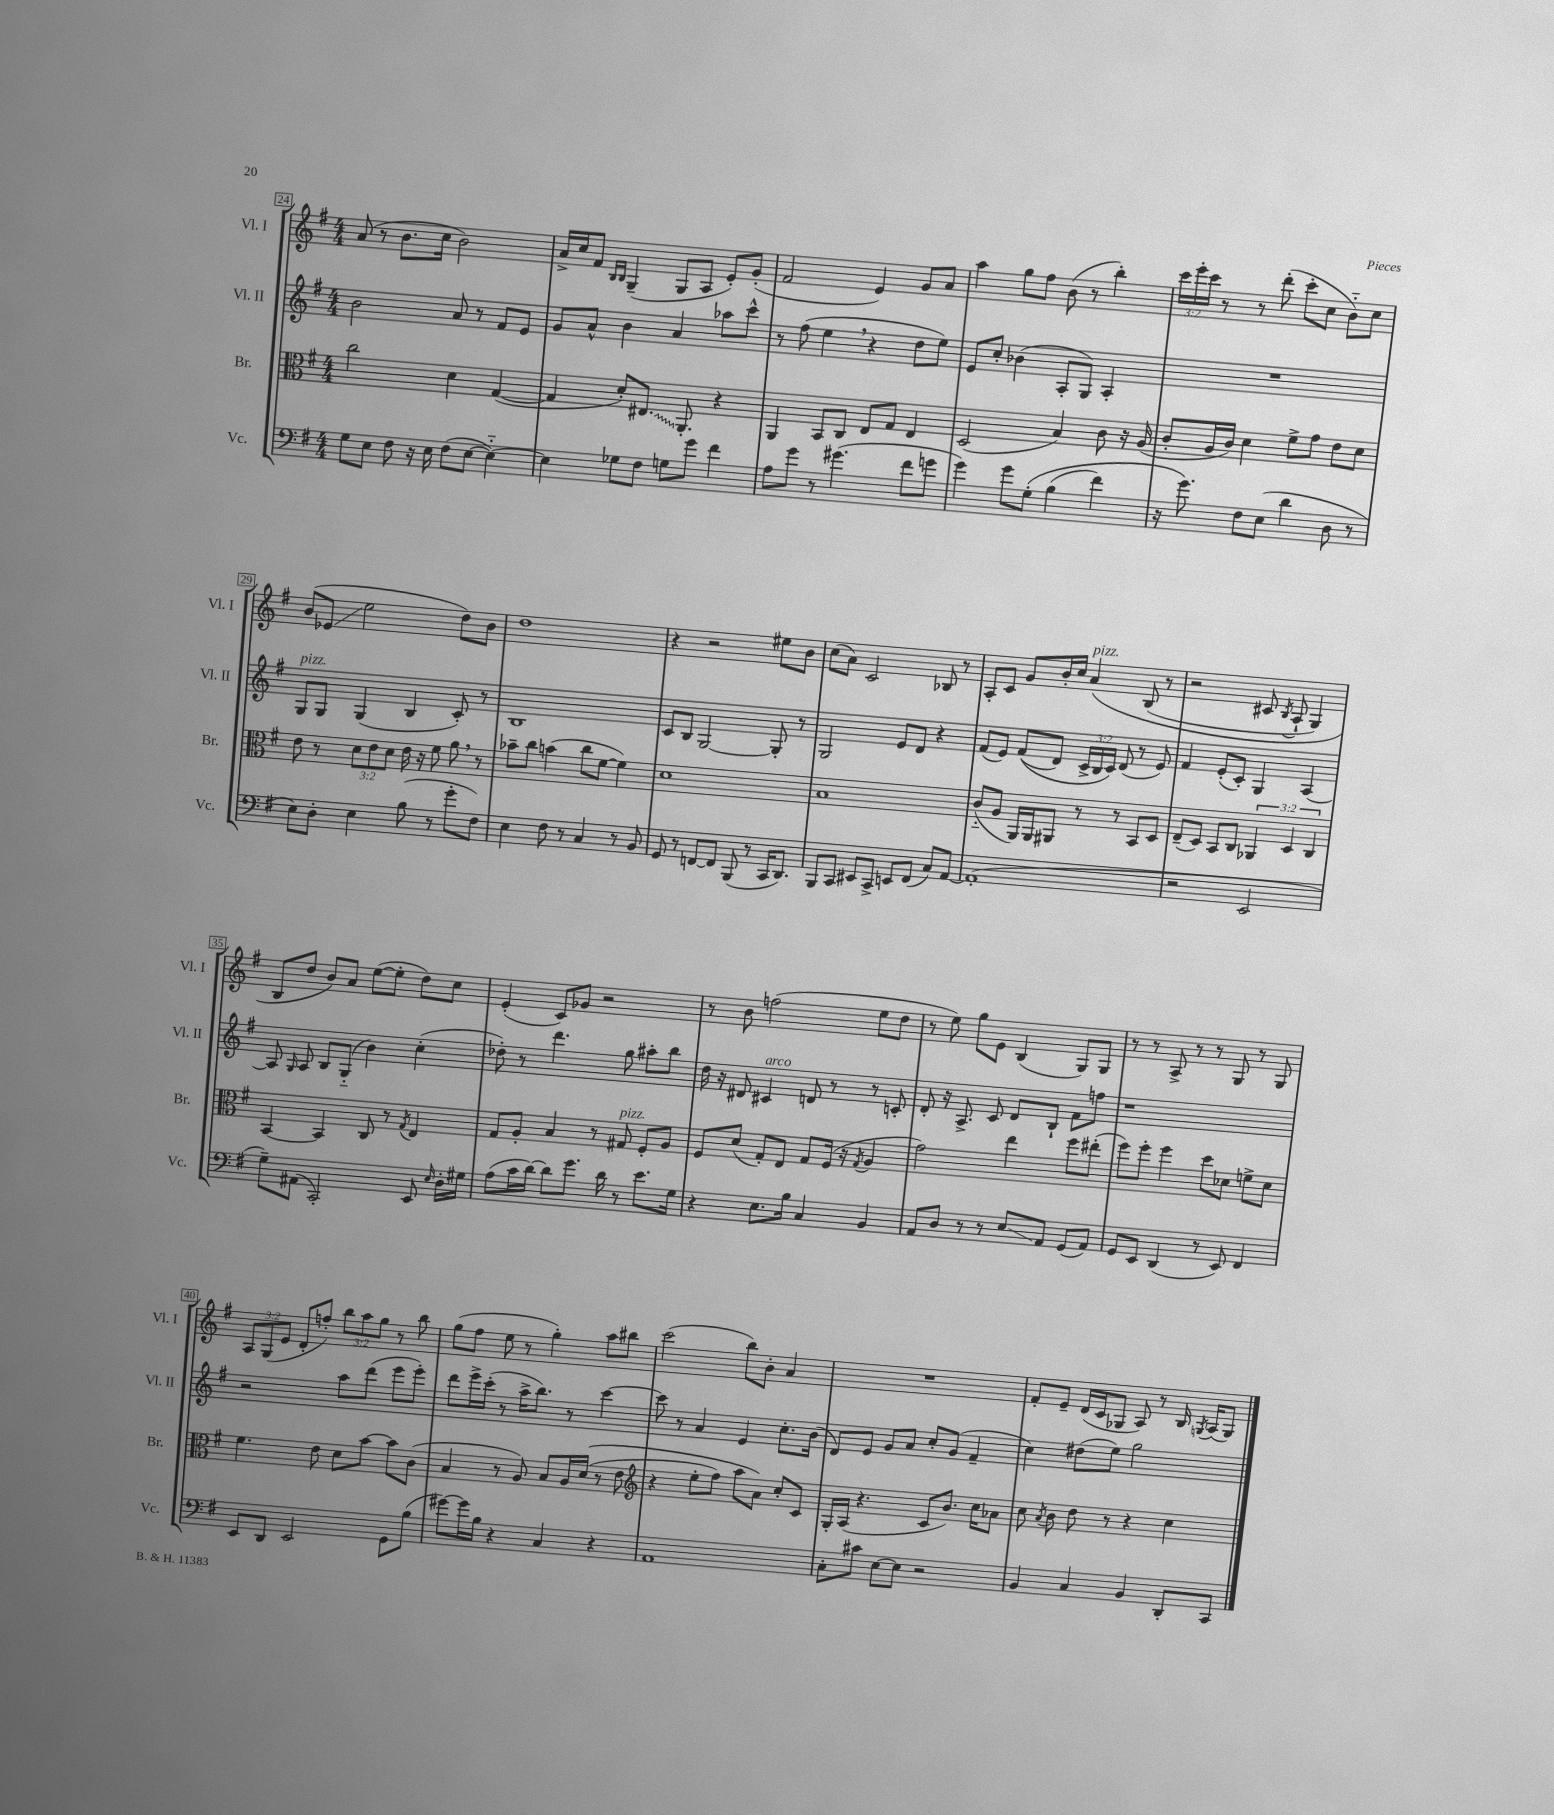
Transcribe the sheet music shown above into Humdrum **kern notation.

**kern	**kern	**kern	**kern
*staff4	*staff3	*staff2	*staff1
*clefF4	*clefC3	*clefG2	*clefG2
*k[f#]	*k[f#]	*k[f#]	*k[f#]
*M4/4	*M4/4	*M4/4	*M4/4
8G	2cc	2b	(8a
8E	.	.	8r
8F#	.	.	8.b
16r	.	.	.
16E	.	.	16cc
(8F#	4d	8a	2b)
[8E	.	8r	.
4E'~_)	([4G	8f#	.
.	.	8e	.
=	=	=	=
4E]	4G]	8g	16a^
.	.	.	16cc
.	.	8a^^	8f#
.	.	.	16qqB
.	.	.	16qqB
8G-	8d')	4b	(4G~
8F#	8.E#	.	.
8G	.	4a	8G
.	8.AA'	.	.
8g	.	.	8A
4f#	4r	8aa-	8e')
.	.	8ccc^^	(8g'
=	=	=	=
8A	4AA	8r	2f#
8g	.	(8ff#	.
8r	8BB	4ee	.
(4.g#	8C	.	.
.	8E	4r	4e)
.	8G	.	.
8f#	4E	8dd	8g
8g	.	8ee)	8a
=	=	=	=
4g)	(2D	8e	4aa
.	.	8cc'	.
8g	.	(4b-	8gg
&(8G'	.	.	8ff#
(4B	4B)	8A'	(8b
.	.	8G)	8r
4f#)	8c	4A'	4bb')
.	16r	.	.
.	(16A	.	.
=	=	=	=
16r	8c'	1r	24ccc
.	.	.	24eee'
8.g&)	.	.	.
.	.	.	24ccc
.	16A	.	8r
.	16c)	.	.
8F#	4d	.	8r
(8E	.	.	(8ddd'
4d	8f#^	.	8ccc'
.	8g	.	8cc
8D	8e	.	8b'~)
8r	8d	.	8cc
=	=	=	=
8E)	8e	8G	(8b
8D'	8r	8G	8e-
4E	12d	(4G	2ee
.	12e	.	.
.	12d	.	.
(8B	16e	4B	.
.	16r	.	.
8r	8f#	.	.
8g'	8a	8c')	8dd)
8F#)	8r	8r	8b
=	=	=	=
4E	8b-~	1B	1dd
.	8cc	.	.
8F#	(4b	.	.
8r	.	.	.
4C	8cc	.	.
.	[8f#	.	.
8r	4f#])	.	.
8BB	.	.	.
=	=	=	=
8GG	1d	8c	4r
8r	.	8B	.
[8FF	.	[2G	2r
8FF]	.	.	.
(8BBB	.	.	.
8r	.	.	.
16CC	.	8G']	8ee#
8.DD)	.	.	.
.	.	8r	8b
=	=	=	=
8BBB	1B	2G	(8cc
8CC	.	.	8a)
8EE#	.	.	2c
8CC^	.	.	.
8EE	.	8e	.
(8FF#	.	8d	.
8C)	.	4r	8B-
[8AA	.	.	8r
=	=	=	=
(1AA']	(8c'~	(8f#	8A'
.	8A	8e)	8c
.	16AA)	&((8f#	8g
.	16AA	.	.
.	8AA#	8d)	16b'
.	.	.	16cc
.	8r	24c^	&(4a
.	.	24B	.
.	.	24c&)	.
.	8r	(8d	.
.	8BB	8r	(8B
.	8D	8e)	8r
=	=	=	=
2r	(8E~	4f#	2r
.	8D)	.	.
.	8BB	(8e'	.
.	8C	8c')	.
2EE	6AA-	4G	8c#
.	.	.	8qB
.	.	.	8A`
.	6D	.	.
.	.	[4A	4G)
.	6C	.	.
=	=	=	=
8G~)	[4BB	8A]	8B
.	.	16qqG	.
(8AA#	.	8A	8dd
2CC')	4BB]	8B	8b&)
.	.	(8G'~	8a
.	8C	4b)	([8ee
.	8r	.	8ee']
.	8qG	.	.
8EE	4E	(4cc'	8dd)
16qqE	.	.	.
16D'	.	.	8cc
16G#	.	.	.
=	=	=	=
(8A	8G	8dd-')	(4e'
16c	8A'	8r	.
[16d)	.	.	.
8d]	4B	4.ddd	8c)
8.g	.	.	8g-
.	8r	.	2r
16d	.	.	.
8r	8G#	8gg	.
8.e	8F#'	8aa#'	.
.	8A	8bb	.
16G	.	.	.
=	=	=	=
4r	8F#	16dd	8r
.	.	16r	.
.	(8d	8d#	8b
8.E	8G')	4c#	(2ff
.	8E	.	.
16B	.	.	.
4C	8G	8d	.
.	(16F#	8r	.
.	16r	.	.
.	8qG	.	.
4BB	4A	8r	8ee
.	.	8c'	8dd
=	=	=	=
8AA	2g)	8d'	8r
8D	.	16r	8ee)
.	.	8.A^	.
8r	.	.	8gg
8r	.	8c	8e
8E	4ee	8d	(4B
8AA	.	8B`	.
(8GG	8ff#	8f#	8G)
8AA)	(8ee#'	8ff	8G
=	=	=	=
8GG	8ff#)	1r	8r
8EE	8ff#'	.	8r
(4DD	4ff#	.	8A^
.	.	.	8r
8r	8dd	.	8r
8EE)	8d-	.	8G
4FF#	8f^	.	8r
.	8d-	.	8G
=	=	=	=
8EE	4.f#	2r	12A
.	.	.	(12G
8DD	.	.	.
.	.	.	12e
2EE	.	.	8d'
.	8e	.	8ff')
.	8d	8aa	12bb
.	.	.	12aa
.	[8b	(8ddd	.
.	.	.	12gg
8GG	8b]	8eee	8r
(8B	(8c	8eee')	8bb
=	=	=	=
[8g#)	4B	8ddd	(8gg
16g#]	.	16eee^	8ff#
16B	.	(16ccc'	.
4r	8r	8r	8ee
.	8A)	16aa^	8r
.	.	8.bb)	.
4C	8B	.	4gg')
.	16A	8r	.
.	&((16d	.	.
4r	8r	[4ccc	8aa
.	8e	.	8bb#
=	=	=	=
*	*clefG2	*	*
1AA	4r	8ccc]	(2ccc
.	.	8r	.
.	8ee'	4a	.
.	8ff#)	.	.
.	8aa	4e	8bb)
.	8a&)	.	8b'
.	8cc'	8.cc'	4a
.	8c	.	.
.	.	(16b	.
=	=	=	=
8C'	16G'	8d)	1r
.	(16A	.	.
8c#	4.r	8e	.
[8E	.	8g	.
8E]	.	8a	.
2r	8c	8cc'	.
.	8.b)	(8g	.
.	.	4f#~	.
.	16cc	.	.
.	8a-	.	.
=	=	=	=
4BB	8cc	4cc)	8f#'
.	8qa	.	.
.	8b	.	8e~
4C	8dd	(8dd#	(16d
.	.	.	16c
.	8r	8ee)	8G-
4BB	4r	2gg	8A)
.	.	.	8r
8DD'	4cc	.	16B
.	.	.	8qG
.	.	.	(16A
8CC	.	.	8G)
==	==	==	==
*-	*-	*-	*-
